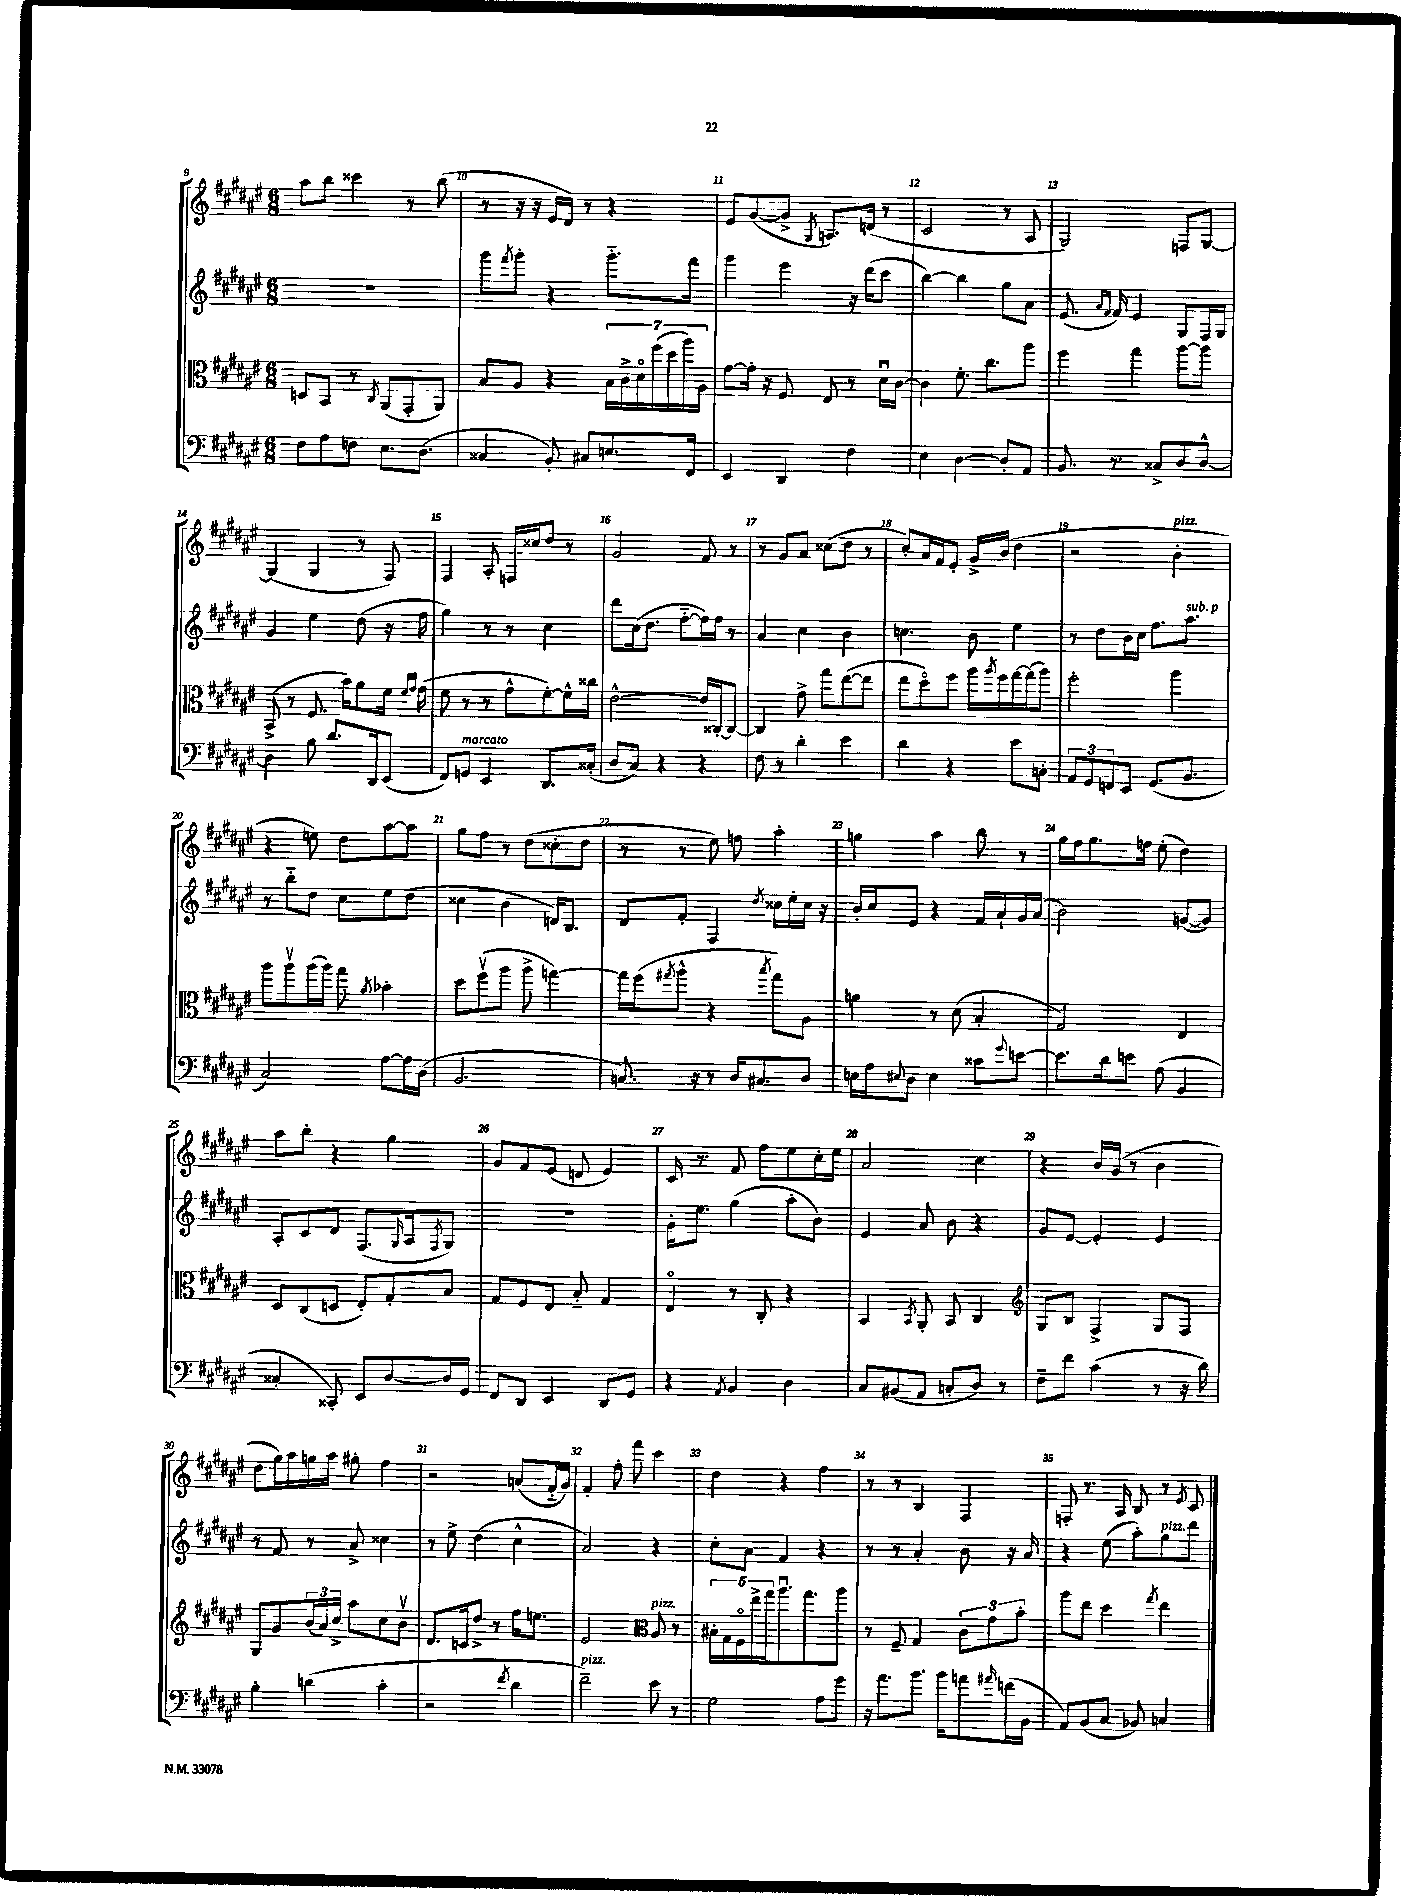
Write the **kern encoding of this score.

**kern	**kern	**kern	**kern
*part4	*part3	*part2	*part1
*staff4	*staff3	*staff2	*staff1
*clefF4	*clefC3	*clefG2	*clefG2
*k[f#c#g#d#a#e#]	*k[f#c#g#d#a#e#]	*k[f#c#g#d#a#e#]	*k[f#c#g#d#a#e#]
*M6/8	*M6/8	*M6/8	*M6/8
=9	=9	=9	=9
8F#\L	8Dn/L	2.r	8aa#\L
8A#\	8BB/J	.	8bb\J
8Fn\J	8r	.	4ccc##X\
.	8qC#/	.	.
8.E#\L	(8AA#/L	.	.
.	8GG#'/	.	8r
(8.D#\J	.	.	.
.	8AA#/J)	.	(8bb\
=10	=10	=10	=10
4C##X/	8B/L	8ggg#\L	8r
.	.	8qfff#/	.
.	8A#/J	8ggg#'\J	16r
.	.	.	16r
8BB'/)	4r	4r	16e#/LL
.	.	.	16d#/JJ)
8C#X/L	.	.	8r
8.En/	28B\LL	8.ggg#\L	4r
.	28c#^\	.	.
.	28d#\	.	.
.	(28ff#\	.	.
.	28dd#\	.	.
.	28aa#\)	.	.
16FF#/Jk	.	16fff#\Jk	.
.	28A#\JJ	.	.
=11	=11	=11	=11
4EE#/	[8g#\L	4ggg#\	8e#/L
.	16g#'\Jk]	.	([8g#/
.	16r	.	.
4DD#/	8F#/	4eee#\	8g#^/J]
.	.	.	8qG#/
.	8E#/	.	8.An/L)
4F#\	8r	16r	.
.	.	(16ddd#\KL	(16dn/Jk
.	16d#u\LL	8ccc#\J	8r
.	[16c#\JJ	.	.
=12	=12	=12	=12
4E#\	4c#\]	[4bb\)	2c#/
[4D#\	8.f#'\	4bb\]	.
.	8.cc#\L	.	.
8D#'/L]	.	8gg#\L	8r
8AA#/J	8aa#\J	8a#\J	8A#/
=13	=13	=13	=13
8.BB/	4ff#\	(8.e#/	2G#/)
.	.	16qqa#/LL	.
.	.	16qqf#/JJ	.
8.r	.	16f#/)	.
.	4gg#\	4e#/	.
8C##X^/L	.	.	.
8D#/	[8aa#\L	8G#/L	8Fn/L
[8D#^^/J	8aa#\J]	16F#/L	[8G#/J
.	.	16G#/JJ	.
!!LO:LB:g=z
=14	=14	=14	=14
4D#\]	(8BB^/	4g#/	(4G#/]
.	8r	.	.
8B\	8.F#/	4ee#\	4G#/
8.d#/L	.	.	.
.	16b\KL)	.	.
.	8a#\	(8dd#\	8r
16DD#/k	.	.	.
(8EE#/J	16f#\Jk	16r	8F#/)
.	16qqf#/LL	.	.
.	16qqg#/JJ	.	.
.	(16g#\	16ff#\	.
=15	=15	=15	=15
8FF#/L)	8f#\	4gg#\)	4F#/
!LO:TX:a:i:t=marcato	!	!	!
8GGn/J	8r	.	.
4EE#/	8r	8r	8A#'/
.	8g#^^\L	8r	16Fn/LL
.	.	.	16cc##X/J
8.DD#/L	[8f#'\)	4cc#\	8dd#/J
.	16f#^^\L]	.	8r
(16C##X'/Jk	16cc##X\JJ	.	.
=16	=16	=16	=16
8D#/L	[2e#^^\	8ddd#\L	2g#/
8C#/J)	.	(16cc#\k	.
.	.	8.dd#\J	.
4r	.	.	.
.	.	[8ff#\L	.
4r	16e#/LL]	16ff#\L])	8f#/
.	[16C##X'/J	16ff#\JJ	.
.	8C##/J_	8r	8r
=17	=17	=17	=17
8F#\	4C##/]	4a#/	8r
8r	.	.	8g#/L
4d#'\	8g#^\	4cc#\	8a#/J
.	8gg#\L	.	(8cc##X\L
4e#\	([8ee#\	4b\	8dd#\J
.	8ee#\J]	.	8r
=18	=18	=18	=18
4d#\	8ee#\L	4.ccn\	8cc#'/L)
.	8dd#\)	.	16a#/L
.	.	.	16f#/J
4r	8ff#\J	.	8e#'/J
.	16aa#\LL	8b\	16g#^/LL
.	8qaa#/	.	.
.	16ff#\	.	(16b/JJ
8e#\L	[16gg#\	4ee#\	4dd#\
.	(16gg#\J]	.	.
8Cn'\J	8aa#\J)	.	.
=19	=19	=19	=19
12AA#/L	2ff#'\	8r	2r
12GG#/	.	.	.
.	.	8dd#\L	.
12FFn/	.	.	.
8EE#/J	.	16b\L	.
.	.	16cc#\JJ	.
(8.GG#/L	.	8.ff#\L	.
!	!	!	!LO:TX:a:i:t=pizz.
.	4aa#\	.	4b'\
!	!	!LO:TX:a:i:t=sub. p	!
8.BB/J	.	8.aa#\J	.
!!LO:LB:g=z
=20	=20	=20	=20
2C#/)	8aa#\L	8r	4r
.	8aa#v\	8bb\L	.
.	(16aa#\L	8dd#\J	8een\)
.	16aa#\JJ)	.	.
.	8gg#\	8cc#\L	8dd#\L
.	8qa#/	.	.
[8A#\L	4b-X'\	8ee#\	[8aa#\
16A#\L]	.	(8dd#\J	8aa#\J]
(16D#\JJ	.	.	.
=21	=21	=21	=21
2.BB/	8dd#\L	4cc##X\	8gg#\L
.	(8ff#v\	.	8ff#\J
.	8aa#\J	4b\	8r
.	8aa#^\	.	(8dd#\L
.	[4ggn\)	16dn/KL)	8cc##X'\
.	.	8.B/J	.
.	.	.	8dd#\J
=22	=22	=22	=22
8.Cn/)	16gg\LL]	8d#/L	8r
.	(16ff#\J	.	.
.	8qgg#X/	.	.
.	8aa#^^\J	8f#'/J	8r
16r	.	.	.
8r	4r	4F#/	8ee#\)
16D#/KL	.	.	8ffn\
8.C#X/	.	.	.
.	8qbb/	8qdd#/	.
.	8gg#\L)	16cc##X\LL	4aa#'\
.	.	16ee#'\	.
8D#/J	8A#\J	16cc##\JJ	.
.	.	16r	.
=23	=23	=23	=23
16En\LL	4an\	16b'/LL	4ggn\
16A#\J	.	16cc#/J	.
8qqE#X/	.	.	.
8D#\J	.	8e#/J	.
4E#\	8r	4r	4aa#\
.	(8d#\	.	.
8c##X\L	4B'/	16f#/LL	8bb\
.	.	16a#`/	.
8qqg#/	.	.	.
[8en\J	.	16g#/	8r
.	.	(16a#/JJ	.
=24	=24	=24	=24
8.e\L]	2G#/)	2b\)	16gg#\LL
.	.	.	16ff#\J
.	.	.	8.gg#\
16d#\k	.	.	.
8en\J	.	.	.
.	.	.	16ffn\Jk
(8A#\	.	.	(8ee#'\
4BB/	4E#/	([8gn/L	4dd#\)
.	.	8g/J])	.
!!LO:LB:g=z
=25	=25	=25	=25
4C##X'/	8D#/L	8A#'/L	8aa#\L
.	(8C#/	8c#/	8bb'\J
8CC##X'/)	8Dn/J	8d#/J	4r
8EE#/L	8E#'/L)	(8.F#/L	.
[8D#/	8G#'/	.	4gg#\
.	.	16qqG#/	.
.	.	16A#/k	.
.	.	8qF#/	.
16D#/L]	8B/J	8G#/J)	.
16GG#/JJ	.	.	.
=26	=26	=26	=26
8FF#/L	8G#/L	2.r	8g#/L
8DD#/J	8F#/	.	8f#/
4EE#/	8E#/J	.	(8e#/J
.	8B/	.	8dn/
8DD#/L	4G#/	.	4e#/)
8GG#/J	.	.	.
=27	=27	=27	=27
4r	4E#/	16g#'\KL	16c#/
.	.	8.ee#\J	8.r
8qAA#/	.	.	.
4BB/	8r	(4gg#\	8f#/
.	8C#'/	.	8ff#\L
4D#\	4r	8aa#'\L	8ee#\
.	.	8b\J)	16cc#'\L
.	.	.	16ee#\JJ
=28	=28	=28	=28
8C#/L	4BB/	4e#/	2a#/
(8BB#X/	.	.	.
.	8qBB/	.	.
8AA#/J	8AA#'/	8a#/	.
8Cn'/L	8BB/	8b\	.
8D#/J)	4C#/	4r	4cc#\
8r	.	.	.
=29	=29	=29	=29
*	*clefG2	*	*
8F#~\L	8G#/L	8g#/L	4r
8f#\J	8B/J	[8e#/J	.
(4c#\	4F#^/	4e#'/]	16b/LL
.	.	.	(16g#/JJ
.	.	.	8r
8r	8G#/L	4e#/	4b\
16r	8F#/J	.	.
16d#\)	.	.	.
!!LO:LB:g=z
=30	=30	=30	=30
4B'\	8G#/L	8r	8dd#\L
.	8g#/	8f#/	16gg#\L)
.	.	.	16aa#\
(4dn\	(24b/L	8r	16ggn\
.	24a#/)	.	.
.	.	.	16aa#\JJ
.	24cc#^/JJ	.	.
.	8aa#\L	8a#^/	8gg#X'\
4c#'\	8cc#\	4cc##X\	4ff#\
.	8bv\J	.	.
=31	=31	=31	=31
2r	8.d#/L	8r	2r
.	.	8ee#^\	.
.	16cn/k	.	.
.	8dd#^/J	(4dd#\	.
.	8r	.	.
8qf#/	.	.	.
4d#\	16ff#\KL	4cc#^^\	(8an/L
.	8.een\J	.	.
.	.	.	16f#/L
.	.	.	16g#/JJ)
=32	=32	=32	=32
!LO:TX:a:i:t=pizz.	!	!	!
2f#~\)	2e#/	2a#/)	4f#'/
.	.	.	8ff#'\
.	.	.	8fff#\
*	*clefC3	*	*
!	!LO:TX:a:i:t=pizz.	!	!
8e#\	8A#/	4r	4ccc#\
8r	8r	.	.
=33	=33	=33	=33
2G#\	20B#X'\LL	8cc#'\L	4dd#\
.	20G#\	.	.
.	20F#\	.	.
.	.	8a#\J	.
.	20ee#^\	.	.
.	20gg#\J	.	.
.	8.aa#u\	4f#/	4r
.	8.gg#\	.	.
8A#\L	.	4r	4ff#\
8g#\J	8aa#\J	.	.
=34	=34	=34	=34
16r	8r	8r	8r
8.a#\L	.	.	.
.	8F#~/	8r	8r
8.b\J	4G#/	4a#'/	4B/
16b\KL	.	.	.
8an\	12c#\L	8b\	4F#/
.	12g#\	.	.
16qqa#X/	.	.	.
(16fn\L	.	16r	.
.	12b'\J	.	.
16BB\JJ	.	16a#/	.
=35	=35	=35	=35
8AA#/L)	8aa#\L	4r	8Fn'/
(8BB/	8ee#\J	.	8.r
8C#/J	4dd#\	(8ee#\	.
.	.	.	16A#/
8BB-X/)	.	8aa#'\L)	8B/
.	8qgg#/	.	.
!	!	!LO:TX:a:i:t=pizz.	!
4Cn/	4ee#\	8gg#\	8r
.	.	.	8qe#/
.	.	8ddd#\J	8c#/
==	==	==	==
*-	*-	*-	*-
